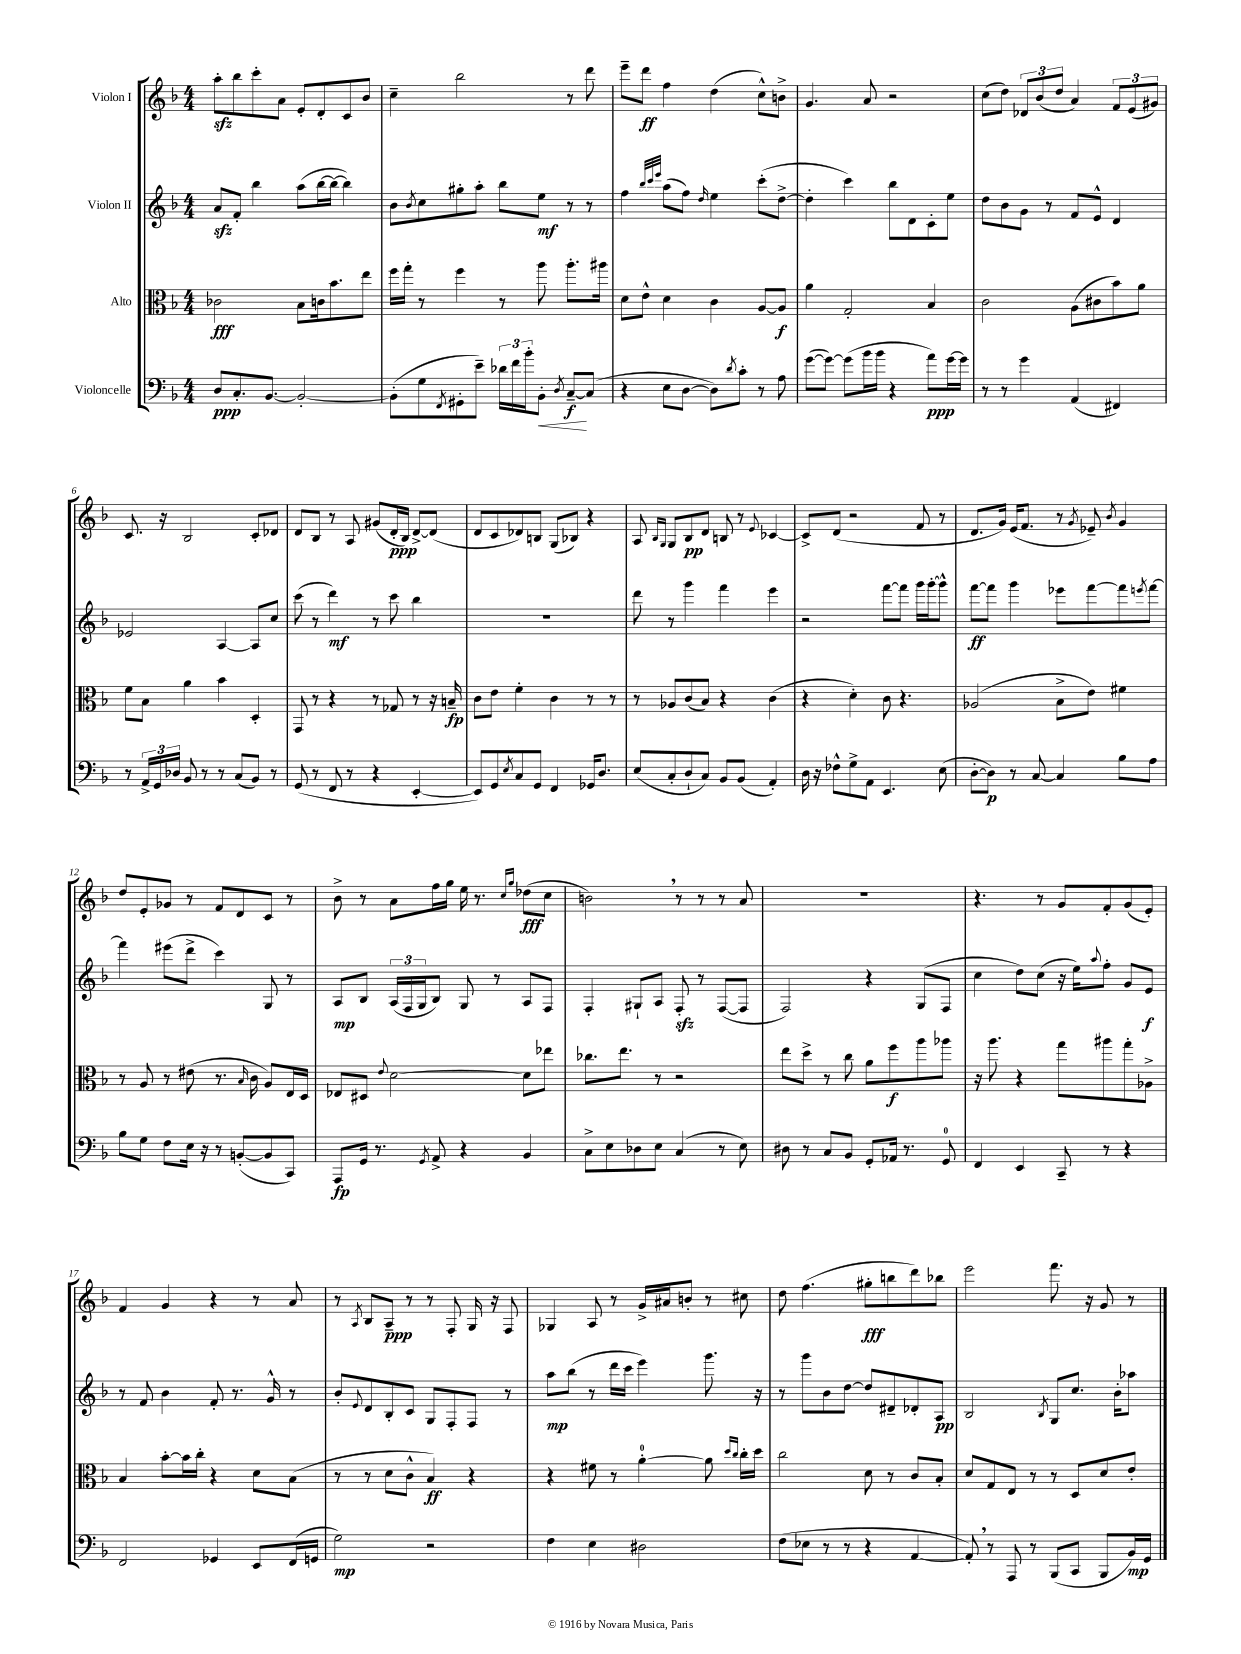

**kern	**dynam	**kern	**dynam	**kern	**dynam	**kern	**dynam
*part4	*part4	*part3	*part3	*part2	*part2	*part1	*part1
*staff4	*staff4	*staff3	*staff3	*staff2	*staff2	*staff1	*staff1
*I"Violoncelle	*	*I"Alto	*	*I"Violon II	*	*I"Violon I	*
*clefF4	*	*clefC3	*	*clefG2	*	*clefG2	*
*k[b-]	*	*k[b-]	*	*k[b-]	*	*k[b-]	*
*M4/4	*	*M4/4	*	*M4/4	*	*M4/4	*
=1	=1	=1	=1	=1	=1	=1	=1
8D/L	ppp	2c-X\	fff	8azz/L	.	8aazz'\L	.
8.C'/	.	.	.	8f'/J	.	8bb-\	.
.	.	.	.	4bb-\	.	8ccc'\	.
[8.BB-/J	.	.	.	.	.	.	.
.	.	.	.	.	.	8a\J	.
2BB-'/_	.	8B-\L	.	(8aa\L	.	8e'/L	.
.	.	16cn\k	.	[16bb-\L	.	8d'/	.
.	.	8.b-\	.	16bb-\JJ_	.	.	.
.	.	.	.	4bb-\])	.	8c/	.
.	.	8ee\J	.	.	.	8b-/J	.
=2	=2	=2	=2	=2	=2	=2	=2
(8BB-'\L]	.	16ff\LL	.	8b-\L	.	4cc~\	.
.	.	16gg'\JJ	.	.	.	.	.
.	.	.	.	8qb-/	.	.	.
8G\	.	8r	.	8cc\	.	.	.
8qFF/	.	.	.	.	.	.	.
8GG#X'\	.	4ff\	.	8gg#X'\	.	2bb-\	.
8e~\J)	.	.	.	8aa'\J	.	.	.
24d-X\LL	.	8r	.	8bb-\L	.	.	.
24f\	.	.	.	.	.	.	.
24b-'\J	.	.	.	.	.	.	.
!	!LO:HP:b	!	!	!	!	!	!
8BB-'\J	<	8aa\	.	8ee\J	mf	.	.
8qD/	.	.	.	.	.	.	.
[8C~/L	f	8.aa'\L	.	8r	.	8r	.
(8C/J]	[	.	.	8r	.	8ddd\	.
.	.	16aa#X\Jk	.	.	.	.	.
=3	=3	=3	=3	=3	=3	=3	=3
4r	.	8d\L	.	4ff\	.	8eee~\L	.
.	.	8e^^\J	.	.	.	8ddd\J	ff
.	.	.	.	32qqbb-/LLL	.	.	.
.	.	.	.	32qqccc/	.	.	.
.	.	.	.	32qqeee/JJJ	.	.	.
8E\L	.	4d\	.	(8aa\L	.	4ff\	.
[8D\J	.	.	.	8ff\J)	.	.	.
.	.	.	.	16qqdd/	.	.	.
8D\L])	.	4c\	.	4ee\	.	(4dd\	.
8qd/	.	.	.	.	.	.	.
8c'\J	.	.	.	.	.	.	.
8r	.	[8A/L	.	(8ccc'\L	.	8cc^^\L)	.
8A\	.	8A/J]	f	[8dd^\J	.	8bn^\J	.
=4	=4	=4	=4	=4	=4	=4	=4
([8g\L	.	4a\	.	4dd'\]	.	4.g/	.
8g\J_)	.	.	.	.	.	.	.
(8g\L]	.	2G'/	.	4ccc\)	.	.	.
16b-\L	.	.	.	.	.	8a/	.
16b-\JJ	.	.	.	.	.	.	.
4r	.	.	.	8bb-\L	.	2r	.
.	.	.	.	8d\	.	.	.
8a\L)	ppp	4B-/	.	8c'\	.	.	.
[16g\L	.	.	.	8ee\J	.	.	.
16g\JJ]	.	.	.	.	.	.	.
=5	=5	=5	=5	=5	=5	=5	=5
8r	.	2c\	.	8dd\L	.	(8cc\L	.
8r	.	.	.	8b-\	.	8dd\J)	.
4g\	.	.	.	8g\J	.	12d-X/L	.
.	.	.	.	.	.	(12b-/	.
.	.	.	.	8r	.	.	.
.	.	.	.	.	.	12dd/J	.
(4AA/	.	(8A\L	.	8f/L	.	4a/)	.
.	.	8c#X\	.	8e^^/J	.	.	.
4FF#X/)	.	8b-\)	.	4d/	.	12f/L	.
.	.	.	.	.	.	(12e/	.
.	.	8a\J	.	.	.	.	.
.	.	.	.	.	.	12g#X/J)	.
!!LO:LB:g=z
=6	=6	=6	=6	=6	=6	=6	=6
8r	.	8f\L	.	2e-X/	.	8.c/	.
24AA^/LL	.	8B-\J	.	.	.	.	.
24GG/	.	.	.	.	.	.	.
.	.	.	.	.	.	16r	.
24D-X/JJ	.	.	.	.	.	.	.
8BB-/	.	4a\	.	.	.	2B-/	.
8r	.	.	.	.	.	.	.
8r	.	4b-\	.	[4A/	.	.	.
(8C/L	.	.	.	.	.	.	.
8BB-/J)	.	4D'/	.	8A/L]	.	8c'/L	.
8r	.	.	.	8cc/J	.	8d-X/J	.
=7	=7	=7	=7	=7	=7	=7	=7
(8GG/	.	8GG/	.	(8ccc\	.	8d/L	.
8r	.	8r	.	8r	.	8B-/J	.
8FF/	.	4r	.	4ddd\)	mf	8r	.
8r	.	.	.	.	.	8A/	.
4r	.	8r	.	8r	.	(8g#X/L	.
.	.	8G-X/	.	8ccc\	.	16d'/L	ppp
.	.	.	.	.	.	16B-/JJ)	.
[4EE'/	.	8r	.	4bb-\	.	[8d^/L	.
.	.	16r	.	.	.	(8d/J]	.
.	.	16Bn~/	fp	.	.	.	.
=8	=8	=8	=8	=8	=8	=8	=8
8EE/L])	.	8c\L	.	1r	.	8d/L	.
8GG/	.	8e\J	.	.	.	8c/	.
8qE/	.	.	.	.	.	.	.
8C/	.	4f'\	.	.	.	8d-X/)	.
8GG/J	.	.	.	.	.	8Bn/J	.
4FF/	.	4c\	.	.	.	(8G/L	.
.	.	.	.	.	.	8B-X/J)	.
16GG-X/KL	.	8r	.	.	.	4r	.
8.D/J	.	.	.	.	.	.	.
.	.	8r	.	.	.	.	.
=9	=9	=9	=9	=9	=9	=9	=9
(8E/L	.	8r	.	8ddd\	.	8A/	.
.	.	.	.	.	.	16qqB-/LL	.
.	.	.	.	.	.	16qqG/JJ	.
8C'/	.	8A-X/L	.	8r	.	8G/L	.
8D`/	.	(8c/	.	4ggg\	.	8B-/	pp
8C/J)	.	8B-/J)	.	.	.	8d/J	.
8BB-/L	.	4r	.	4fff\	.	8Bn/	.
(8BB-/J	.	.	.	.	.	8r	.
.	.	.	.	.	.	8qqe/	.
4AA'/)	.	(4c\	.	4eee\	.	[4c-X/	.
=10	=10	=10	=10	=10	=10	=10	=10
16D\	.	4r	.	2r	.	8c-^/L]	.
16r	.	.	.	.	.	.	.
8F-X^^\L	.	.	.	.	.	(8d/J	.
8G^\	.	4d'\)	.	.	.	2r	.
8AA\J	.	.	.	.	.	.	.
4.EE/	.	8c\	.	[8fff\L	.	.	.
.	.	4.r	.	8fff\J]	.	.	.
.	.	.	.	16ggg\LL	.	8f/	.
.	.	.	.	[16ggg'\J	.	.	.
(8E\	.	.	.	8ggg^^\J]	.	8r	.
=11	=11	=11	=11	=11	=11	=11	=11
[8D'\L	.	(2A-X/	.	[8fff\L	ff	8.d/L	.
8D\J])	p	.	.	8fff\J]	.	.	.
.	.	.	.	.	.	16g/Jk)	.
8r	.	.	.	4ggg\	.	(16e/KL	.
.	.	.	.	.	.	8.f/J	.
[8C/	.	.	.	.	.	.	.
4C/]	.	8B-^\L	.	8eee-X\L	.	8r	.
.	.	.	.	.	.	8qg/	.
.	.	8e\J)	.	[8fff\	.	8e-X~/)	.
.	.	.	.	.	.	8qb-/	.
8B-\L	.	4f#X\	.	8fff\]	.	4g/	.
.	.	.	.	8qeeen/	.	.	.
8A\J	.	.	.	[8fff\J	.	.	.
!!LO:LB:g=z
=12	=12	=12	=12	=12	=12	=12	=12
8B-\L	.	8r	.	4fff\]	.	8dd/L	.
8G\J	.	8A/	.	.	.	8e'/	.
8F\L	.	8r	.	(8eee#X\L	.	8g-X/J	.
16E\Jk	.	(8e#X\	.	8ddd^\J	.	8r	.
16r	.	.	.	.	.	.	.
8r	.	8.r	.	4ccc\)	.	8f/L	.
([8BBn'/L	.	.	.	.	.	8d/	.
.	.	16qqB-/	.	.	.	.	.
.	.	16c\	.	.	.	.	.
8BB/]	.	8A/L)	.	8G/	.	8c/J	.
8CC/J)	.	16E/L	.	8r	.	8r	.
.	.	16D/JJ	.	.	.	.	.
=13	=13	=13	=13	=13	=13	=13	=13
8AAA/L	fp	8E-X/L	.	8A/L	mp	8b-^\	.
16GG/Jk	.	8D#X/J	.	8B-/J	.	8r	.
8.r	.	.	.	.	.	.	.
.	.	8qqe/	.	.	.	.	.
.	.	[2d\	.	(24A/LL	.	8a\L	.
.	.	.	.	24F/	.	.	.
.	.	.	.	24G/J	.	.	.
8qGG/	.	.	.	.	.	.	.
8AA^/	.	.	.	8B-/J)	.	16ff\L	.
.	.	.	.	.	.	16gg\JJ	.
4r	.	.	.	8G/	.	16ee\	.
.	.	.	.	.	.	8.r	.
.	.	.	.	8r	.	.	.
.	.	.	.	.	.	16qqcc/LL	.
.	.	.	.	.	.	16qqgg/JJ	.
4BB-/	.	8d\L]	.	8A/L	.	(8dd-X\L	fff
.	.	8ee-X\J	.	8F/J	.	8cc\J	.
=14	=14	=14	=14	=14	=14	=14	=14
8C^\L	.	8.cc-X\L	.	4F'/	.	2bn,\)	.
8E\	.	.	.	.	.	.	.
.	.	8.ee\J	.	.	.	.	.
8D-X\	.	.	.	8G#X`/L	.	.	.
8E\J	.	8r	.	8A/J	.	.	.
(4C/	.	2r	.	8Fzz'/	.	8r	.
.	.	.	.	8r	.	8r	.
8r	.	.	.	([8F/L	.	8r	.
8E\)	.	.	.	8F/J]	.	8a/	.
=15	=15	=15	=15	=15	=15	=15	=15
8D#X\	.	8ee\L	.	2F/)	.	1r	.
8r	.	8dd^\J	.	.	.	.	.
8C/L	.	8r	.	.	.	.	.
8BB-/J	.	8cc\	.	.	.	.	.
8GG'/L	.	8a\L	.	4r	.	.	.
16AA-X/Jk	.	8ff\	f	.	.	.	.
8.r	.	.	.	.	.	.	.
.	.	8aa\	.	(8G/L	.	.	.
8GG/	.	8aa-X\J	.	8F/J	.	.	.
=16	=16	=16	=16	=16	=16	=16	=16
4FF/	.	16r	.	4cc\	.	4.r	.
.	.	8.aa\	.	.	.	.	.
4EE/	.	4r	.	8dd\L)	.	.	.
.	.	.	.	(8cc\J	.	8r	.
8CC~/	.	8gg\L	.	16r	.	8g/L	.
.	.	.	.	16ee\KL)	.	.	.
.	.	.	.	8qqaa/	.	.	.
8r	.	8aa#X\	.	8ff'\J	.	8f'/	.
4r	.	8gg'\	.	8g/L	.	(8g/	.
.	.	8A-X^\J	.	8e/J	f	8e'/J)	.
!!LO:LB:g=z
=17	=17	=17	=17	=17	=17	=17	=17
2FF/	.	4B-/	.	8r	.	4f/	.
.	.	.	.	8f/	.	.	.
.	.	[8b-'\L	.	4b-\	.	4g/	.
.	.	16b-\L]	.	.	.	.	.
.	.	16cc'\JJ	.	.	.	.	.
4GG-X/	.	4r	.	8f'/	.	4r	.
.	.	.	.	8.r	.	.	.
8EE/L	.	8d\L	.	.	.	8r	.
.	.	.	.	16g^^/	.	.	.
(16FF/L	.	(8B-\J	.	8r	.	8a/	.
16GGn/JJ	.	.	.	.	.	.	.
=18	=18	=18	=18	=18	=18	=18	=18
2G\)	mp	8r	.	8b-'/L	.	8r	.
.	.	.	.	8qqe/	.	8qA/	.
.	.	8r	.	8d/	.	8B-/L	.
.	.	8d\L	.	8B-'/	.	8A~/J	ppp
.	.	8c^^\J	.	8c/J	.	8r	.
2r	.	4B-/)	ff	8G/L	.	8r	.
.	.	.	.	8F'/	.	8F'/	.
.	.	4r	.	8F/J	.	16G/	.
.	.	.	.	.	.	16r	.
.	.	.	.	8r	.	8F/	.
=19	=19	=19	=19	=19	=19	=19	=19
4F\	.	4r	.	8aa\L	mp	4G-X/	.
.	.	.	.	(8bb-\J	.	.	.
4E\	.	8f#X\	.	8r	.	8A/	.
.	.	8r	.	16ddd\LL	.	8r	.
.	.	.	.	16ccc\JJ	.	.	.
2D#X\	.	[4a'\	.	4eee\)	.	16g^/LL	.
.	.	.	.	.	.	16a#X/J	.
.	.	.	.	.	.	8bn'/J	.
.	.	8a\]	.	8.ggg\	.	8r	.
.	.	16qqdd/LL	.	.	.	.	.
.	.	16qqcc/JJ	.	.	.	.	.
.	.	16cc'\LL	.	.	.	8cc#X\	.
.	.	16dd\JJ	.	16r	.	.	.
=20	=20	=20	=20	=20	=20	=20	=20
(8F\L	.	2cc\	.	8r	.	8dd\	.
8E-X\J	.	.	.	8ggg\L	.	(4.ff\	.
8r	.	.	.	8b-\	.	.	.
8r	.	.	.	[8dd\J	.	.	.
4r	.	8d\	.	8dd/L]	.	8gg#X'\L	fff
.	.	8r	.	8d#X~/	.	8bbn\	.
[4AA/	.	8c/L	.	8d-X'/	.	8ddd\)	.
.	.	8B-'/J	.	8A/J	pp	8bb-X\J	.
=21	=21	=21	=21	=21	=21	=21	=21
8AA',/])	.	8d/L	.	2B-/	.	2eee\	.
8r	.	8G/	.	.	.	.	.
8AAA/	.	8E/J	.	.	.	.	.
8r	.	8r	.	.	.	.	.
.	.	.	.	8qB-/	.	.	.
(8BBB-/L	.	8r	.	8G/L	.	8.fff\	.
8CC/J	.	8D/L	.	8.cc/J	.	.	.
.	.	.	.	.	.	16r	.
8BBB-/L	.	8d/	.	.	.	8g/	.
.	.	.	.	16b-'\KL	.	.	.
16BB-/L)	mp	8e'/J	.	8aa-X\J	.	8r	.
16GG/JJ	.	.	.	.	.	.	.
==	==	==	==	==	==	==	==
*-	*-	*-	*-	*-	*-	*-	*-
